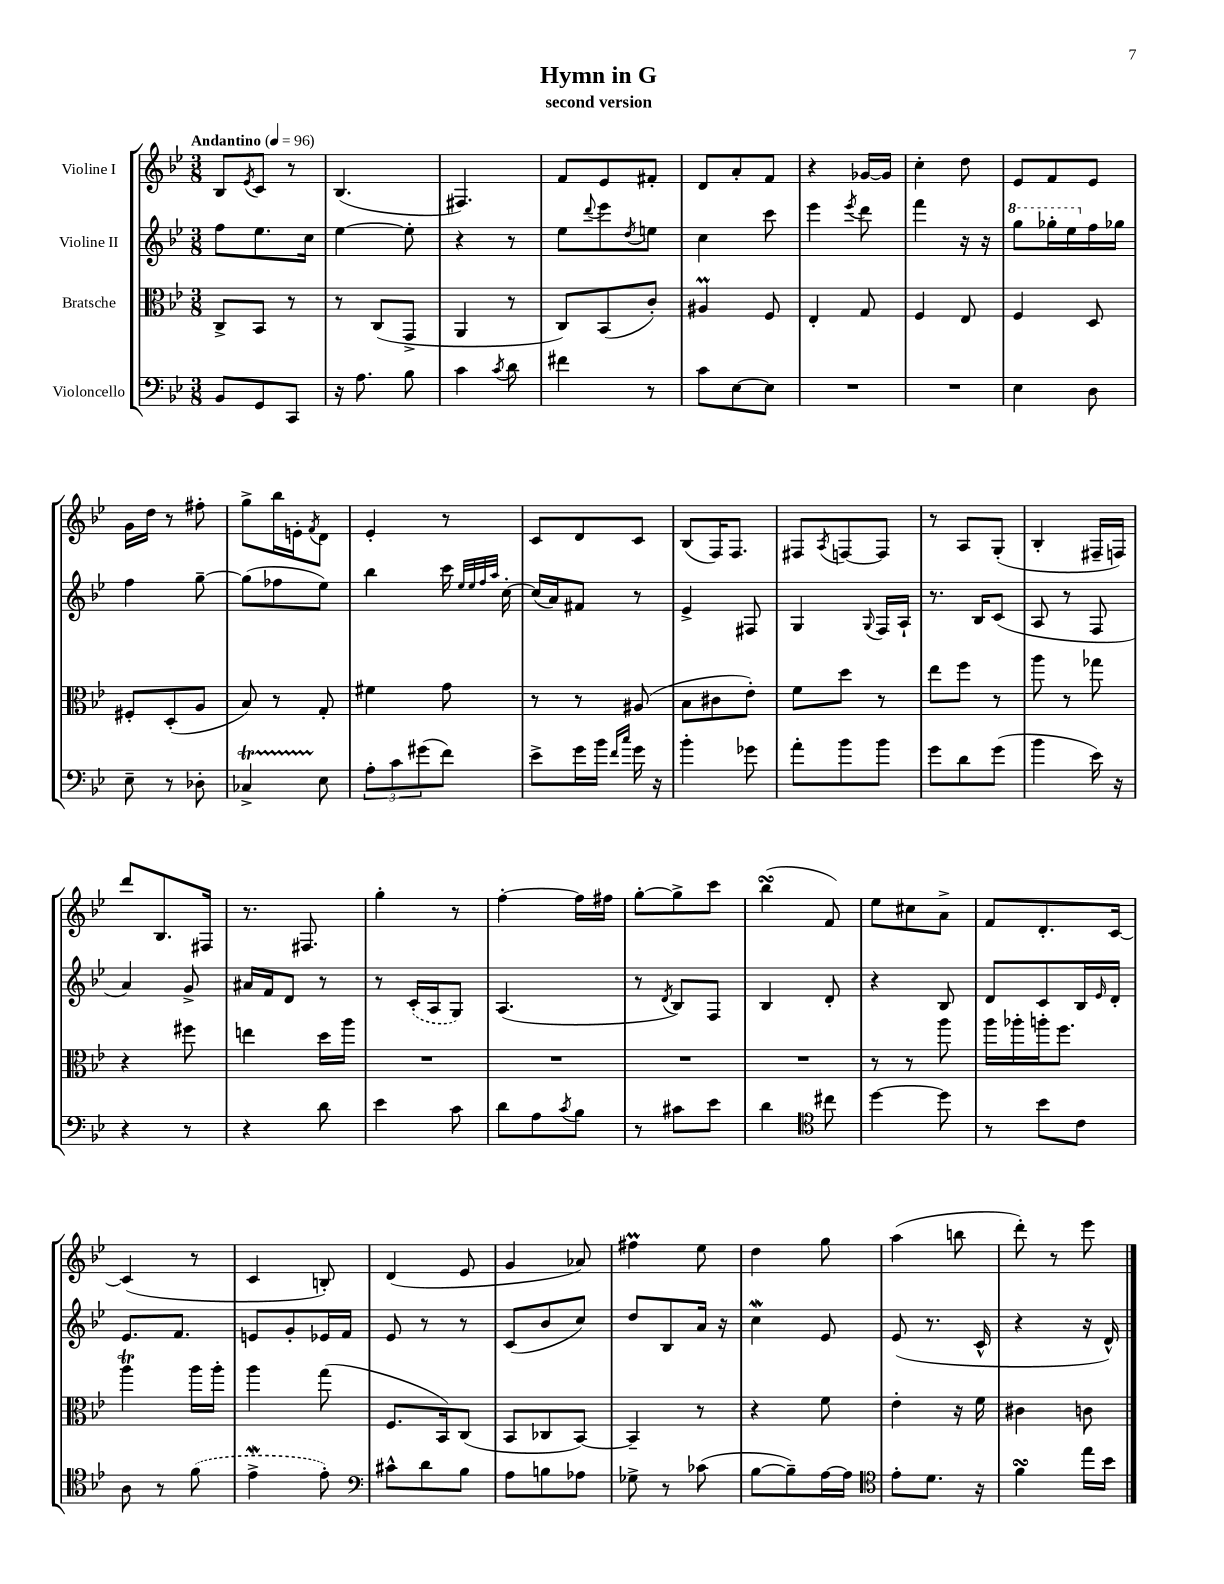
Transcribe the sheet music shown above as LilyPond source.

\header { title = "Hymn in G" subtitle = "second version" }
<<
\new StaffGroup <<
\new Staff = "s0" \with { instrumentName = "Violine I" } {
    \clef treble \key bes \major \numericTimeSignature \time 3/8 \tempo "Andantino" 4 = 96
    bes8 \acciaccatura { ees'8 } c'8 r8 |
    bes4.( |
    fis4.) |
    f'8 ees'8 fis'8-. |
    d'8 a'8-. f'8 |
    r4 ges'16~ ges'16 |
    c''4-. d''8 |
    ees'8 f'8 ees'8 |
    g'16 d''16 r8 fis''8-. |
    g''8-> bes''16 e'16-. \acciaccatura { f'8 } d'8 |
    ees'4-. r8 |
    c'8 d'8 c'8 |
    bes8( f16) f8. |
    fis8 \acciaccatura { a8 } f8~ f8 |
    r8 a8 g8-.( |
    bes4-. fis16-- f16) |
    d'''8 bes8. fis16 |
    r8. fis8. |
    g''4-. r8 |
    f''4~-. f''16 fis''16 |
    g''8~-. g''8-> c'''8 |
    bes''4\turn( f'8) |
    ees''8 cis''8 a'8-> |
    f'8 d'8.-. c'16~ |
    c'4( r8 |
    c'4 b8-.) |
    d'4( ees'8 |
    g'4 aes'8) |
    fis''4\prall ees''8 |
    d''4 g''8 |
    a''4( b''8 |
    d'''8-.) r8 ees'''8 \bar "|." |
}
\new Staff = "s1" \with { instrumentName = "Violine II" } {
    \clef treble \key bes \major \numericTimeSignature \time 3/8
    f''8 ees''8. c''16 |
    ees''4~ ees''8-. |
    r4 r8 |
    ees''8 \appoggiatura { d'''8 } ees'''8 \acciaccatura { d''8 } e''8 |
    c''4 c'''8 |
    ees'''4 \acciaccatura { ees'''8 } d'''8 |
    f'''4 r16 r16 |
    \ottava #1 g'''8 ges'''16-. ees'''16 \ottava #0 f''16 ges''16 |
    f''4 g''8~-- |
    g''8( fes''8 ees''8) |
    bes''4 c'''16 \grace { ees''32 ees''32 f''32 a''32 } c''16~-. |
    c''16( a'16) fis'8 r8 |
    ees'4-> fis8 |
    g4 \appoggiatura { g8 } f16 a16-! |
    r8. bes16 c'8( |
    a8 r8 f8 |
    a'4) g'8-> |
    ais'16 f'16 d'8 r8 |
    r8 \once \slurDashed c'16-.( a16 g8) |
    a4.( |
    r8 \acciaccatura { d'8 } bes8) f8 |
    bes4 d'8-. |
    r4 bes8 |
    d'8 c'8 bes16 \grace { ees'16 } d'16-. |
    ees'8. f'8. |
    e'8 g'8-. ees'16 f'16 |
    ees'8 r8 r8 |
    c'8( bes'8 c''8) |
    d''8 bes8 a'16 r16 |
    c''4\mordent ees'8 |
    ees'8( r8. c'16-^ |
    r4 r16 d'16-^) \bar "|." |
}
\new Staff = "s2" \with { instrumentName = "Bratsche" } {
    \clef alto \key bes \major \numericTimeSignature \time 3/8
    c8-> bes,8 r8 |
    r8 c8( g,8-> |
    a,4 r8 |
    c8) bes,8( c'8-.) |
    ais4\prall f8 |
    ees4-. g8 |
    f4 ees8 |
    f4 d8 |
    fis8-. d8-.( a8 |
    bes8) r8 g8-. |
    fis'4 g'8 |
    r8 r8 ais8( |
    bes8 cis'8 ees'8-.) |
    f'8 d''8 r8 |
    ees''8 f''8 r8 |
    a''8 r8 ges''8 |
    r4 fis''8 |
    e''4 d''16 a''16 |
    R4. |
    R4. |
    R4. |
    R4. |
    r8 r8 a''8 |
    a''16 aes''16-. a''16-. f''8. |
    a''4\trill a''16 a''16-. |
    a''4 g''8( |
    f8. bes,16) c8( |
    bes,8 ces8 bes,8~) |
    bes,4-- r8 |
    r4 f'8 |
    ees'4-. r16 f'16 |
    cis'4 c'8 \bar "|." |
}
\new Staff = "s3" \with { instrumentName = "Violoncello" } {
    \clef bass \key bes \major \numericTimeSignature \time 3/8
    bes,8 g,8 c,8 |
    r16 a8. bes8 |
    c'4 \acciaccatura { c'8 } d'8 |
    fis'4 r8 |
    c'8 ees8~ ees8 |
    R4. |
    R4. |
    ees4 d8 |
    ees8-- r8 des8-. |
    ces4->\startTrillSpan ees8\stopTrillSpan |
    \tuplet 3/2 { a8-. c'8 gis'8( } f'8) |
    ees'8-> g'16 bes'16 \grace { f'16 c''16 } g'16 r16 |
    bes'4-. ges'8 |
    a'8-. bes'8 bes'8 |
    g'8 d'8 g'8( |
    bes'4 ees'16) r16 |
    r4 r8 |
    r4 d'8 |
    ees'4 c'8 |
    d'8 a8 \acciaccatura { c'8 } bes8 |
    r8 cis'8 ees'8 |
    d'4 \clef tenor cis''8 |
    d''4~ d''8 |
    r8 bes'8 c'8 |
    a8 r8 \once \slurDashed f'8( |
    ees'4->\mordent ees'8-.) |
    \clef bass cis'8-^ d'8 bes8 |
    a8 b8 aes8 |
    ges8-> r8 ces'8( |
    bes8~ bes8--) a16~ a16 |
    \clef tenor ees'8-. d'8. r16 |
    f'4\turn ees''16 bes'16 \bar "|." |
}
>>
>>
\layout { \context { \Score \remove "Bar_number_engraver" } }
